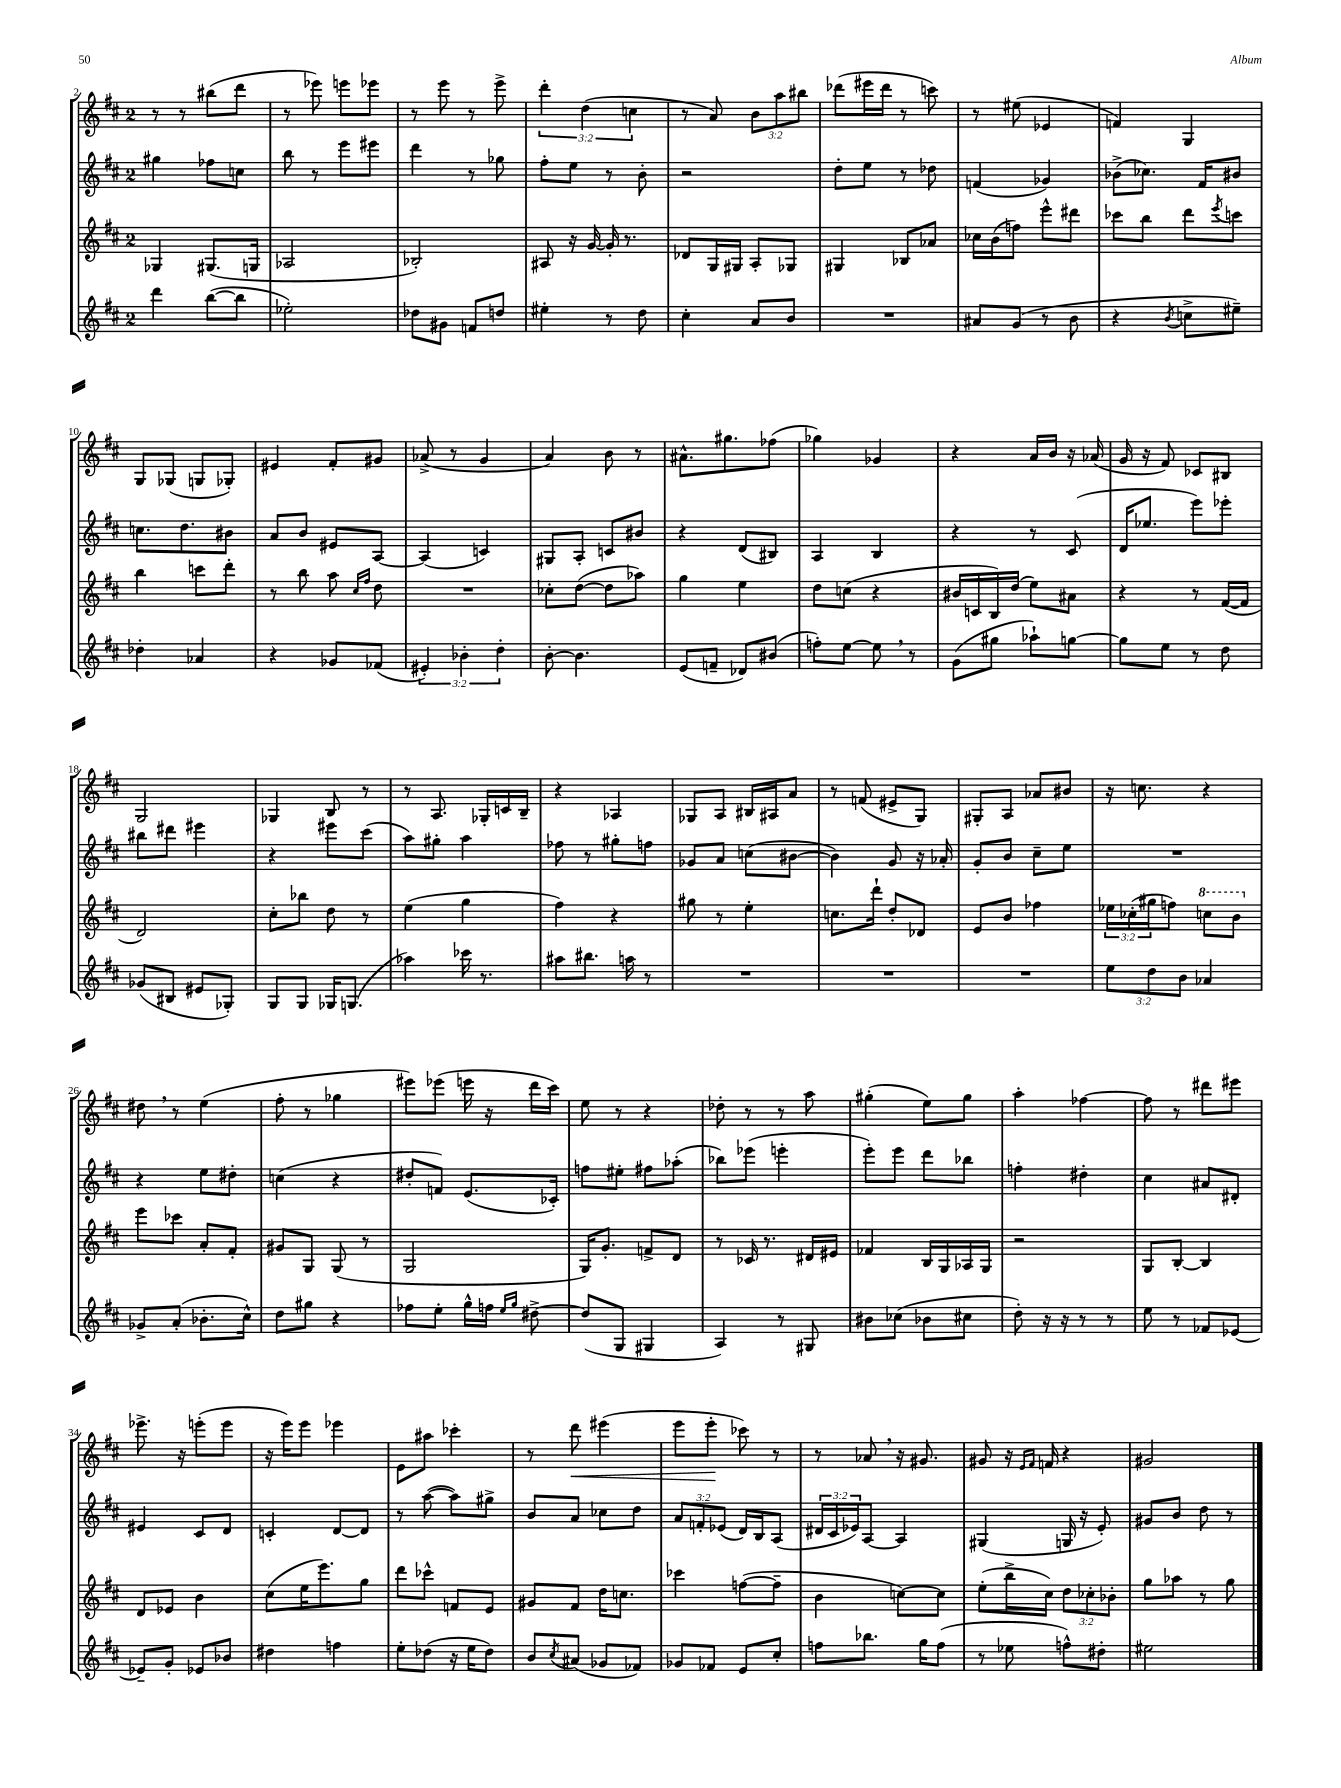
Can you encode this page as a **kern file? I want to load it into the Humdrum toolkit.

**kern	**kern	**kern	**kern	**dynam
*part4	*part3	*part2	*part1	*part1
*staff4	*staff3	*staff2	*staff1	*staff1
*clefG2	*clefG2	*clefG2	*clefG2	*
*k[f#c#]	*k[f#c#]	*k[f#c#]	*k[f#c#]	*
*M2/4	*M2/4	*M2/4	*M2/4	*
=2	=2	=2	=2	=2
4ddd\	4G-X/	4gg#X\	8r	.
.	.	.	8r	.
([8bb\L	(8.G#X/L	8ff-X\L	(8bb#X\L	.
8bb\J]	.	8ccn\J	8ddd\J	.
.	16Gn/Jk	.	.	.
=3	=3	=3	=3	=3
2ee-X'\)	2A-X/	8bb\	8r	.
.	.	8r	8eee-X\)	.
.	.	8eee\L	8eeen\L	.
.	.	8eee#X\J	8eee-X\J	.
=4	=4	=4	=4	=4
8dd-X\L	2B-X'/)	4ddd\	8r	.
8g#X\J	.	.	8eee\	.
8fn/L	.	8r	8r	.
8ddn/J	.	8gg-X\	8eee^\	.
=5	=5	=5	=5	=5
4ee#X'\	8A#X/	8ff#'\L	6ddd'\	.
.	16r	8ee\J	.	.
.	.	.	(6dd\	.
.	[16g/	.	.	.
8r	16g'/]	8r	.	.
.	8.r	.	.	.
.	.	.	6ccn\	.
8dd\	.	8b'\	.	.
=6	=6	=6	=6	=6
4cc#'\	8d-X/L	2r	8r	.
.	16G/L	.	8a/)	.
.	16G#X/JJ	.	.	.
8a/L	8A'/L	.	12b\L	.
.	.	.	12aa\	.
8b/J	8G-X/J	.	.	.
.	.	.	12bb#X\J	.
=7	=7	=7	=7	=7
2r	4G#X/	8dd'\L	(8ddd-X\L	.
.	.	8ee\J	16eee#X\L	.
.	.	.	16ddd-\JJ	.
.	8B-X/L	8r	8r	.
.	8a-X/J	8dd-X\	8cccn\)	.
=8	=8	=8	=8	=8
8a#X/L	16cc-X\LL	(4fn/	8r	.
.	(16b\J	.	.	.
(8g/J	8ffn\J)	.	(8ee#X\	.
8r	8eee^^\L	4g-X/)	4e-X/	.
8b\	8ddd#X\J	.	.	.
=9	=9	=9	=9	=9
4r	8ccc-X\L	(8b-X^\L	4fn/)	.
.	8bb\J	8.cc-X\J)	.	.
8qb/	.	.	.	.
8ccn^\L	8ddd\L	.	4G/	.
.	.	16f#/KL	.	.
.	8qeee/	.	.	.
8ee#X~\J)	8cccn\J	8b#X/J	.	.
!!LO:LB:g=z
=10	=10	=10	=10	=10
4dd-X'\	4bb\	8.ccn\L	8G/L	.
.	.	.	(8G-X/J	.
.	.	8.dd\	.	.
4a-X/	8cccn\L	.	8Gn/L	.
.	8ddd'\J	8b#X\J	8G-X'/J)	.
=11	=11	=11	=11	=11
4r	8r	8a/L	4e#X/	.
.	8bb\	8b/J	.	.
8g-X/L	8aa\	8e#X/L	8f#'/L	.
.	16qqcc#/LL	.	.	.
.	16qqff#/JJ	.	.	.
(8f-X/J	8dd\	[8A/J	8g#X/J	.
=12	=12	=12	=12	=12
6e#X'/)	2r	(4A/]	(8a-X^/	.
.	.	.	8r	.
6b-X'\	.	.	.	.
.	.	4cn/)	4g/	.
6dd'\	.	.	.	.
=13	=13	=13	=13	=13
[8b'\	8cc-X'\L	8G#X/L	4a/)	.
4.b\]	([8dd\J	8A'/J	.	.
.	8dd\L]	8cn/L	8b\	.
.	8aa-X\J)	8b#X/J	8r	.
=14	=14	=14	=14	=14
(8e/L	4gg\	4r	8.a#X^^\L	.
8fn~/J	.	.	.	.
.	.	.	8.gg#X\	.
8d-X/L)	4ee\	(8d/L	.	.
(8b#X/J	.	8B#X/J)	(8ff-X\J	.
=15	=15	=15	=15	=15
8ffn'\L)	8dd\L	4A/	4gg-X\)	.
[8ee\J	(8ccn\J	.	.	.
8ee,\]	4r	4B/	4g-X/	.
8r	.	.	.	.
=16	=16	=16	=16	=16
(8g\L	16b#X/LL	4r	4r	.
.	16cn/	.	.	.
8gg#X\J	16B/)	.	.	.
.	(16dd/JJ	.	.	.
8aa-X`\L)	8ee\L)	8r	16a/LL	.
.	.	.	16b/JJ	.
[8ggn\J	8a#X\J	(8c#/	16r	.
.	.	.	(16a-X/	.
=17	=17	=17	=17	=17
8gg\L]	4r	16d/KL	16g/	.
.	.	8.ee-X/J	16r	.
8ee\J	.	.	8f#/)	.
8r	8r	8eee\L)	8c-X/L	.
8dd\	([16f#/LL	8eee-X'\J	8B#X/J	.
.	16f#/JJ]	.	.	.
!!LO:LB:g=z
=18	=18	=18	=18	=18
(8g-X/L	2d/)	8bb#X\L	2G/	.
8B#X/J	.	8ddd#X\J	.	.
8e#X/L	.	4eee#X\	.	.
8G-X'/J)	.	.	.	.
=19	=19	=19	=19	=19
8G/L	8cc#'\L	4r	4G-X/	.
8G/J	8bb-X\J	.	.	.
16G-X/KL	8dd\	8eee#X\L	8B/	.
(8.Gn/J	.	.	.	.
.	8r	(8ccc#\J	8r	.
=20	=20	=20	=20	=20
4aa-X\)	(4ee\	8aa\L)	8r	.
.	.	8gg#X'\J	8.A/	.
16ccc-X\	4gg\	4aa\	.	.
8.r	.	.	16G-X'/LL	.
.	.	.	16cn/	.
.	.	.	16B~/JJ	.
=21	=21	=21	=21	=21
8aa#X\L	4ff#\)	8ff-X\	4r	.
8.bb#X\J	.	8r	.	.
.	4r	8gg#X'\L	4A-X/	.
16aan\	.	.	.	.
8r	.	8ffn\J	.	.
=22	=22	=22	=22	=22
2r	8gg#X\	8g-X/L	8G-X/L	.
.	8r	8a/J	8A/J	.
.	4ee'\	(8ccn\L	16B#X/LL	.
.	.	.	16A#X/J	.
.	.	[8b#X\J	8a/J	.
=23	=23	=23	=23	=23
2r	8.ccn\L	4b#\])	8r	.
.	.	.	(8fn/	.
.	16ddd`\Jk	.	.	.
.	8dd'/L	8g/	8e#X^/L	.
.	8d-X/J	16r	8G/J)	.
.	.	16a-X'/	.	.
=24	=24	=24	=24	=24
2r	8e/L	8g'/L	8G#X'/L	.
.	8b/J	8b/J	8A/J	.
.	4ff-X\	8cc#~\L	8a-X/L	.
.	.	8ee\J	8b#X/J	.
=25	=25	=25	=25	=25
12ee\L	24ee-X\LL	2r	16r	.
.	(24cc-X'\	.	.	.
.	.	.	8.ccn\	.
12dd\	24gg#X\J	.	.	.
.	8ffn\J)	.	.	.
12b\J	.	.	.	.
*	*8va	*	*	*
4a-X/	8cccn\L	.	4r	.
.	8bb\J	.	.	.
!!LO:LB:g=z
=26	=26	=26	=26	=26
*	*X8va	*	*	*
8g-X^/L	8eee\L	4r	8dd#X,\	.
(8a'/J	8ccc-X\J	.	8r	.
8.b-X'\L	8a'/L	8ee\L	(4ee\	.
.	8f#'/J	8dd#X'\J	.	.
16cc#^^\Jk)	.	.	.	.
=27	=27	=27	=27	=27
8dd\L	8g#X/L	(4ccn\	8ff#'\	.
8gg#X\J	8G/J	.	8r	.
4r	(8G/	4r	4gg-X\	.
.	8r	.	.	.
=28	=28	=28	=28	=28
8ff-X\L	2G/	8dd#X'/L	8eee#X\L)	.
8ee'\J	.	8fn/J)	(8eee-X\J	.
16gg^^\LL	.	(8.e/L	16eeen\	.
16ffn\JJ	.	.	16r	.
16qqee/LL	.	.	.	.
16qqgg/JJ	.	.	.	.
[8dd#X^\	.	.	16ddd\LL	.
.	.	16c-X'/Jk)	16ccc#\JJ)	.
=29	=29	=29	=29	=29
(8dd#/L]	16G/KL)	8ffn\L	8ee\	.
.	8.g'/J	.	.	.
8G/J	.	8ee#X'\J	8r	.
4G#X/	8fn^/L	8ff#X\L	4r	.
.	8d/J	(8aa-X'\J	.	.
=30	=30	=30	=30	=30
4A/)	8r	8bb-X\L)	8dd-X'\	.
.	16c-X/	(8eee-X\J	8r	.
.	8.r	.	.	.
8r	.	4eeen'\	8r	.
8G#X/	16d#X/LL	.	8aa\	.
.	16e#X/JJ	.	.	.
=31	=31	=31	=31	=31
8b#X\L	4f-X/	8eee'\L)	(4gg#X'\	.
(8cc-X\J	.	8eee\J	.	.
8b-X\L	16B/LL	8ddd\L	8ee\L)	.
.	16G/	.	.	.
8cc#X\J	16A-X/	8bb-X\J	8gg#\J	.
.	16G/JJ	.	.	.
=32	=32	=32	=32	=32
8dd'\)	2r	4ffn'\	4aa'\	.
16r	.	.	.	.
16r	.	.	.	.
8r	.	4dd#X'\	[4ff-X\	.
8r	.	.	.	.
=33	=33	=33	=33	=33
8ee\	8G/L	4cc#\	8ff-\]	.
8r	[8B'/J	.	8r	.
8f-X/L	4B/]	8a#X/L	8ddd#X\L	.
[8e-X/J	.	8d#X'/J	8eee#X\J	.
!!LO:LB:g=z
=34	=34	=34	=34	=34
8e-X~/L]	8d/L	4e#X/	8.eee-X^\	.
8g'/J	8e-X/J	.	.	.
.	.	.	16r	.
8e-X/L	4b\	8c#/L	(8eeen'\L	.
8b-X/J	.	8d/J	8eee\J	.
=35	=35	=35	=35	=35
4dd#X\	(8cc#\L	4cn'/	16r	.
.	.	.	16eee\KL)	.
.	16ee\K	.	8eee\J	.
.	8.eee\)	.	.	.
4ffn\	.	[8d/L	4eee-X\	.
.	8gg\J	8d/J]	.	.
=36	=36	=36	=36	=36
8ee'\L	8ddd\L	8r	8e\L	.
(8dd-X\J	8ccc-X^^\J	([8aa\	8aa#X\J	.
16r	8fn/L	8aa\L])	4ccc-X'\	.
16ee\KL	.	.	.	.
8dd-\J)	8e/J	8gg#X^\J	.	.
=37	=37	=37	=37	=37
8b/L	8g#X/L	8b/L	8r	.
8qcc#/	.	.	.	.
!	!	!	!	!LO:HP:b
(8a#X/J	8f#/J	8a/J	8ddd\	<
8g-X/L	16dd\KL	8cc-X\L	(4eee#X\	.
.	8.ccn\J	.	.	.
8f-X/J)	.	8dd\J	.	.
=38	=38	=38	=38	=38
8g-X/L	4ccc-X\	12a/L	8eee\L	.
.	.	12fn'/	.	.
8f-X/J	.	.	8eee'\J	.
.	.	(12e-X/J	.	.
8e/L	([8ffn\L	16d/LL)	8ccc-X\)	[
.	.	16B/J	.	.
8cc#'/J	8ff~\J]	(8A/J	8r	.
=39	=39	=39	=39	=39
8ffn\L	4b\	24d#X/LL	8r	.
.	.	24c#/	.	.
.	.	24e-X/J)	.	.
8.bb-X\J	.	[8A/J	8a-X,/	.
.	[8ccn\L)	4A/]	16r	.
16gg\KL	.	.	8.g#X/	.
(8ff\J	8cc\J]	.	.	.
=40	=40	=40	=40	=40
8r	(8ee'\L	(4G#X/	8g#X/	.
8ee-X\	16bb^\L	.	16r	.
.	.	.	16qqe/LL	.
.	.	.	16qqf#/JJ	.
.	16cc#\JJ)	.	16fn/	.
8ffn^^\L)	12dd\L	16Gn/	4r	.
.	.	16r	.	.
.	12cc-X'\	.	.	.
8dd#X'\J	.	8e'/)	.	.
.	12b-X'\J	.	.	.
=41	=41	=41	=41	=41
2ee#X\	8gg\L	8g#X/L	2g#X/	.
.	8aa-X\J	8b/J	.	.
.	8r	8dd\	.	.
.	8gg\	8r	.	.
==	==	==	==	==
*-	*-	*-	*-	*-
